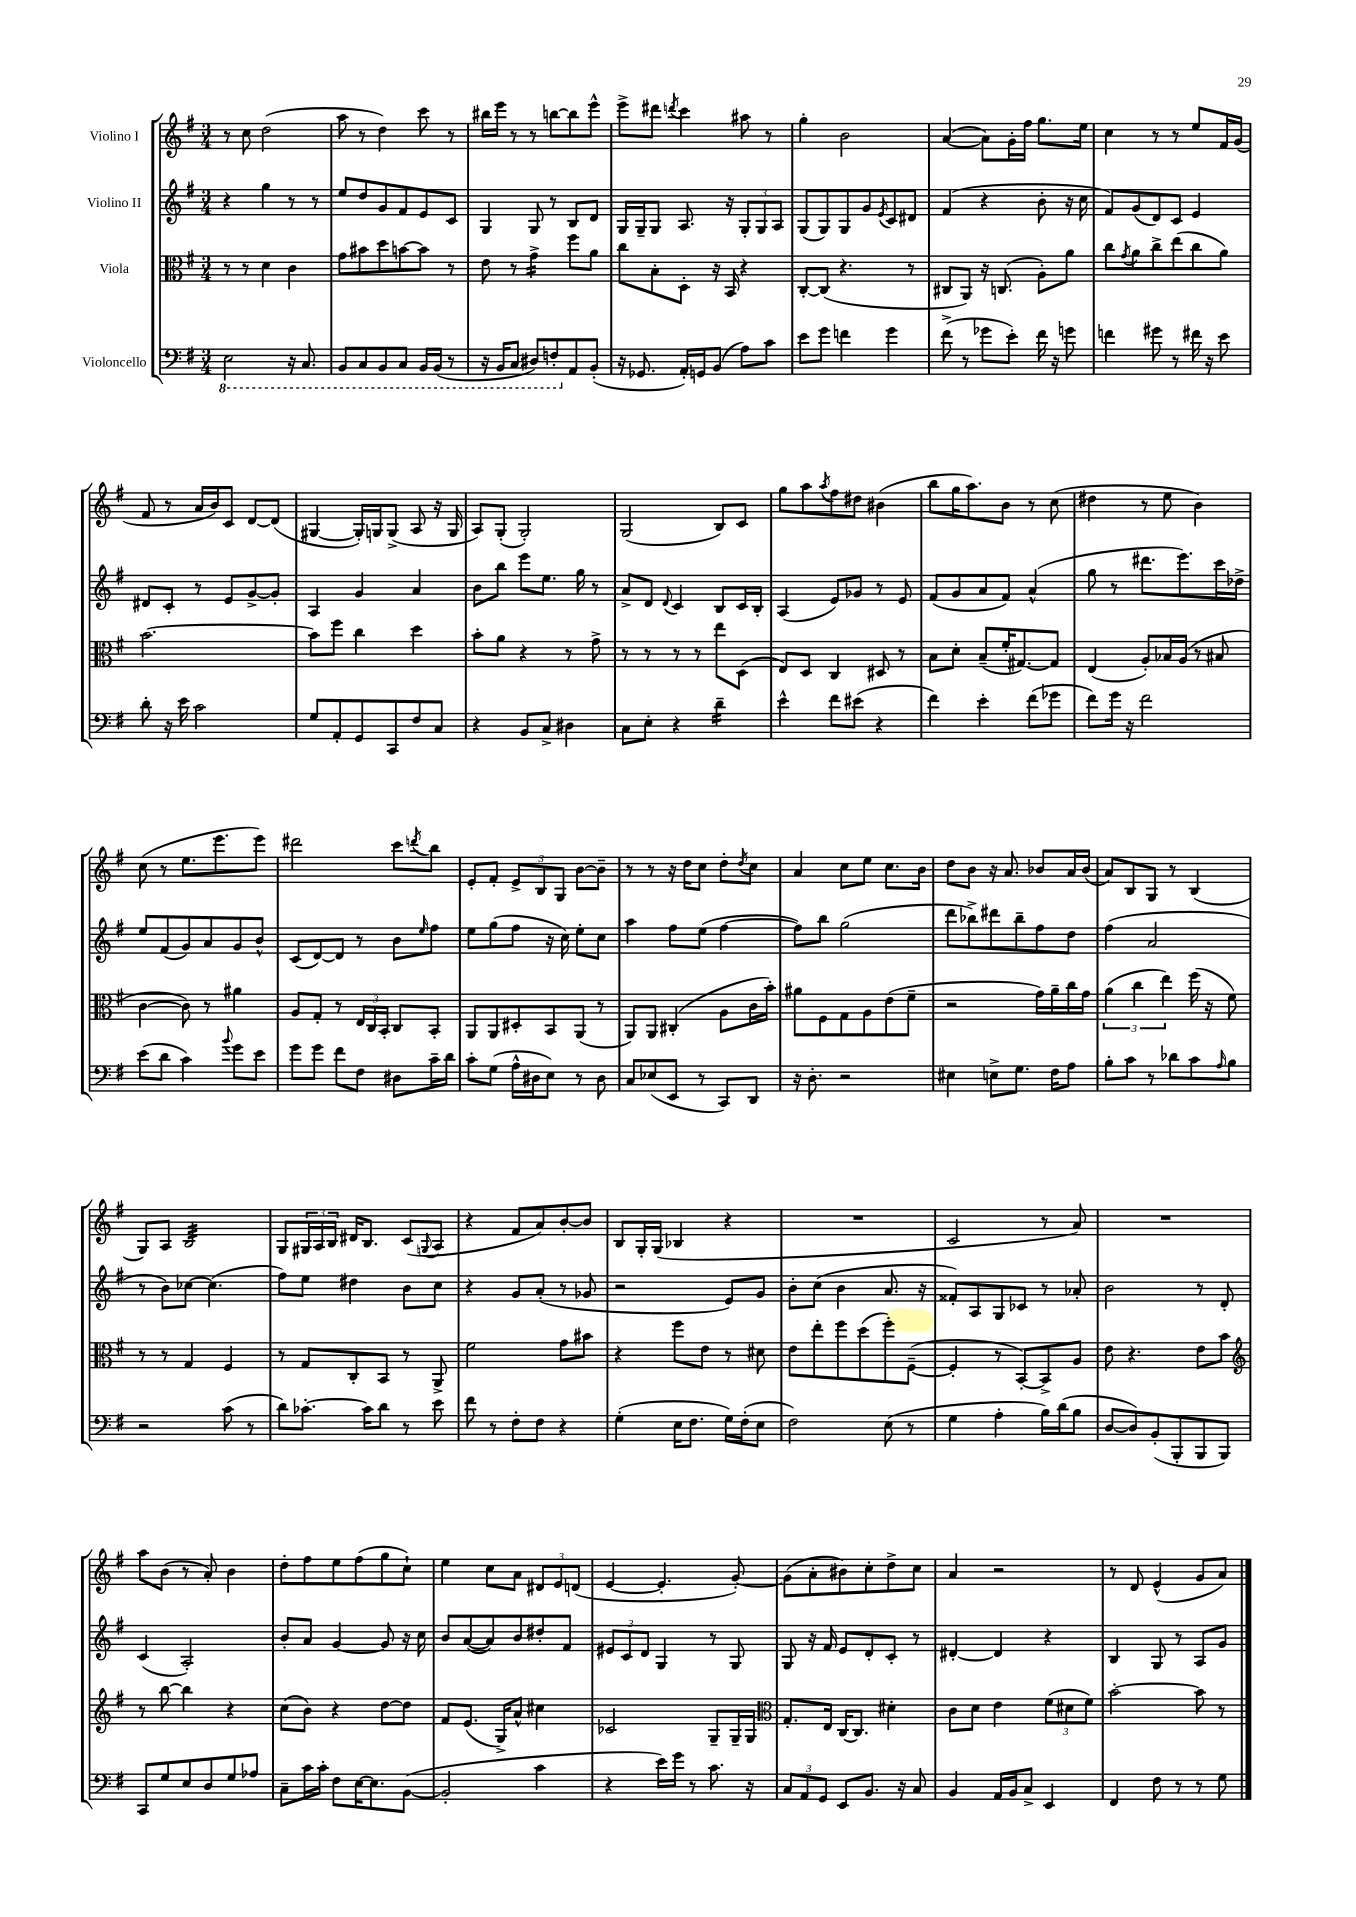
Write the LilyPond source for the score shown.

<<
\new StaffGroup <<
\new Staff = "s0" \with { instrumentName = "Violino I" } {
    \clef treble \key g \major \numericTimeSignature \time 3/4
    r8 c''8 d''2( |
    a''8 r8 d''4) c'''8 r8 |
    bis''16 e'''16 r8 r8 b''8~ b''8 e'''8-^ |
    e'''8-> dis'''8 \acciaccatura { d'''8 } c'''4 ais''8 r8 |
    g''4-. b'2 |
    a'4~( a'8) g'16-. fis''16 g''8. e''16 |
    c''4 r8 r8 e''8 fis'16 g'16( |
    fis'8 r8 a'16 b'16) c'8 d'8~ d'8( |
    gis4~ gis16-.) g16 g8->( a8 r16 g16 |
    a8) g8-.( g2-.) |
    g2( b8) c'8 |
    g''8 a''8 \acciaccatura { a''8 } fis''8 dis''8 bis'4( |
    b''8 g''16 a''8.) b'8 r8 c''8( |
    dis''4 r8 e''8 b'4) |
    c''8( r8 e''8. e'''8. e'''8) |
    dis'''2 c'''8 \acciaccatura { d'''8 } b''8 |
    e'8-. fis'8-. \tuplet 3/2 { e'8-> b8 g8 } b'8~ b'8-- |
    r8 r8 r16 d''16 c''8 d''8-. \acciaccatura { d''8 } c''8 |
    a'4 c''8 e''8 c''8. b'16 |
    d''8 b'8 r16 a'8. bes'8 a'16 bes'16( |
    a'8) b8 g8 r8 b4( |
    g8) a8 b2:32 |
    g8 \tuplet 3/2 { gis16 a16 b16 } dis'16 b8. c'8( \appoggiatura { g8 } a8 |
    r4 fis'8 a'8) b'8~-. b'8 |
    b8 g16-. g16( bes4 r4 |
    R2. |
    c'2 r8 a'8) |
    R2. |
    a''8 b'8( r8 a'8-.) b'4 |
    d''8-. fis''8 e''8 fis''8( g''8 c''8-!) |
    e''4 c''8 a'8 \tuplet 3/2 { dis'8 e'8 d'8( } |
    e'4~ e'4.-. g'8~-.) |
    g'8( a'8-. bis'8) c''8-. d''8-> c''8 |
    a'4 r2 |
    r8 d'8 e'4-^( g'8 a'8) \bar "|." |
}
\new Staff = "s1" \with { instrumentName = "Violino II" } {
    \clef treble \key g \major \numericTimeSignature \time 3/4
    r4 g''4 r8 r8 |
    e''8 d''8 g'8 fis'8 e'8 c'8 |
    g4 g8 r8 b8 d'8 |
    g16 g16-- g8 a8. r16 \tuplet 3/2 { g8-. g8 a8 } |
    g8( g8) g8 g'8 \acciaccatura { e'8 } c'8 dis'8 |
    fis'4( r4 b'8-. r16 c''16 |
    fis'8) g'8( d'8) c'8 e'4 |
    dis'8 c'8-. r8 e'8 g'8~-> g'8-. |
    a4 g'4 a'4 |
    b'8 b''8 e'''8 e''8. g''16 r8 |
    a'8-> d'8 \appoggiatura { d'8 } c'4 b8 c'16 b16-. |
    a4( e'8) ges'8 r8 e'8 |
    fis'8( g'8 a'8 fis'8) a'4-^( |
    g''8 r8 dis'''8. e'''8.) c'''16 des''16-> |
    e''8 fis'8( g'8) a'8 g'8 b'8-^ |
    c'8( d'8~) d'8 r8 b'8 \grace { e''16 } fis''8 |
    e''8 g''8( fis''8 r16 c''16) e''8-. c''8 |
    a''4 fis''8 e''8( fis''4~ |
    fis''8) b''8 g''2( |
    d'''8 bes''8->) dis'''8 bes''8-- fis''8 d''8 |
    fis''4( a'2 |
    r8 b'8) ces''8~ ces''4.( |
    fis''8) e''8 dis''4 b'8 c''8 |
    r4 g'8 a'8-.( r8 ges'8 |
    r2 e'8) g'8 |
    b'8-. c''8( b'4 a'8. r16 |
    fisis'8-.) a8 g8 ces'8 r8 aes'8-. |
    b'2 r8 d'8-. |
    c'4( a2-.) |
    b'8-. a'8 g'4~ g'8 r16 c''16 |
    b'8 a'8~( a'8) b'8 dis''8-. fis'8 |
    \tuplet 3/2 { eis'8 c'8 d'8 } g4 r8 g8 |
    g8 r16 fis'16 e'8 d'8-. c'8-. r8 |
    dis'4~-. dis'4 r4 |
    b4 g8 r8 a8 g'8 \bar "|." |
}
\new Staff = "s2" \with { instrumentName = "Viola" } {
    \clef alto \key g \major \numericTimeSignature \time 3/4
    r8 r8 d'4 c'4 |
    g'8 bis'8 d''8 b'8~ b'8 r8 |
    e'8 r8 g'4:16-> fis''8 a'8 |
    c''8 b8-. d8-. r16 b,16 r4 |
    c8~-. c8( r4. r8 |
    cis8 a,8) r16 c8.( a8-.) a'8 |
    c''8 \acciaccatura { g'8 } a'8 c''8-> e''8( c''8 a'8) |
    b'2.~ |
    b'8 fis''8 c''4 d''4 |
    b'8-. a'8 r4 r8 g'8-> |
    r8 r8 r8 r8 e''8 d8( |
    e8) d8 c4 dis8 r8 |
    b8 d'8-. b8--( fis'16-. gis8.~) gis8 |
    e4( a8-.) bes16 a16( r8 bis8 |
    c'4~ c'8) r8 ais'4 |
    a8 g8-. r8 \tuplet 3/2 { e16 c16 b,16-. } c8 b,8-. |
    a,8 a,8 dis8-. b,8 a,8( r8 |
    a,8) a,8 cis4-.( a8 c'16 b'16-.) |
    ais'8 fis8 g8 a8 e'8( fis'8-- |
    r2 g'16) a'16-- c''16 g'16 |
    \tuplet 3/2 { a'4( c''4 e''4) } fis''16( r16 fis'8) |
    r8 r8 g4 fis4 |
    r8 g8 c8-. b,8 r8 a,8-> |
    fis'2 g'8 bis'8 |
    r4 fis''8 e'8 r8 dis'8 |
    e'8 e''8-. fis''8 d''8( fis''8-.) fis8~--( |
    fis4-. r8 b,8~-.) b,8-> a8 |
    e'8 r4. e'8 b'8 |
    \clef treble r8 b''8~ b''4 r4 |
    c''8( b'8) r4 d''8~ d''8 |
    fis'8 e'8.( g16->) a'8-^ cis''4 |
    ces'2 g8-- g16-- g16 |
    \clef alto g8.-. e16 c16~ c8. dis'4-. |
    c'8 d'8 e'4 \tuplet 3/2 { fis'8( dis'8 fis'8) } |
    b'2~-. b'8 r8 \bar "|." |
}
\new Staff = "s3" \with { instrumentName = "Violoncello" } {
    \clef bass \key g \major \numericTimeSignature \time 3/4
    \ottava #-1 e,2 r16 c,8. |
    b,,8 c,8 b,,8 c,8 b,,16 b,,16( r8 |
    r16 b,,16 c,8 dis,8) f,8-. \ottava #0 a,8 b,8-.( |
    r16 ges,8. a,16-.) g,16 b,8( a8) c'8 |
    e'8 g'8 f'4 g'4 |
    fis'8->( r8 ges'8 e'8-.) fis'16 r16 g'8 |
    f'4 gis'8 r8 fis'16 r16 e'8 |
    d'8-. r16 e'16 c'2 |
    g8 a,8-. g,8 c,8 fis8 c8 |
    r4 b,8 c8-> dis4 |
    c8 e8-. r4 d'4:16-- |
    e'4-^ fis'8 eis'8( r4 |
    fis'4) e'4-. fis'8( ges'8 |
    fis'8) g'16 r16 fis'2 |
    e'8( d'8 c'4) \appoggiatura { b'8 } g'8 e'8 |
    g'8 g'8 fis'8 fis8 dis8 c'16-- d'16 |
    c'8-. g8( a16-^ dis16 e8) r8 dis8 |
    c8 ees8( e,8 r8 c,8) d,8 |
    r16 d8.-. r2 |
    eis4 e8-> g8. fis16 a8 |
    b8-. c'8 r8 des'8 c'8 \grace { a16 } b8 |
    r2 c'8( r8 |
    d'8) ces'8.~-. ces'16 d'8 r8 e'8 |
    fis'8 r8 fis8-. fis8 r4 |
    g4-.( e16 fis8. g16) fis16-.( e8 |
    fis2) e8( r8 |
    g4 a4-. b16) d'16( b8 |
    d8~ d8) b,8-.( b,,8-. b,,8 b,,8) |
    c,8 g8 e8 d8 g8 aes8 |
    c8-- c'16 c'16-. fis8 e16~ e8. b,8~( |
    b,2-. c'4 |
    r4 e'16) g'16 r8 c'8. r16 |
    \tuplet 3/2 { c8 a,8 g,8 } e,8 b,8. r16 c8 |
    b,4 a,16 b,16 c8-> e,4 |
    fis,4 fis8 r8 r8 g8 \bar "|." |
}
>>
>>
\layout { \context { \Score \remove "Bar_number_engraver" } }
